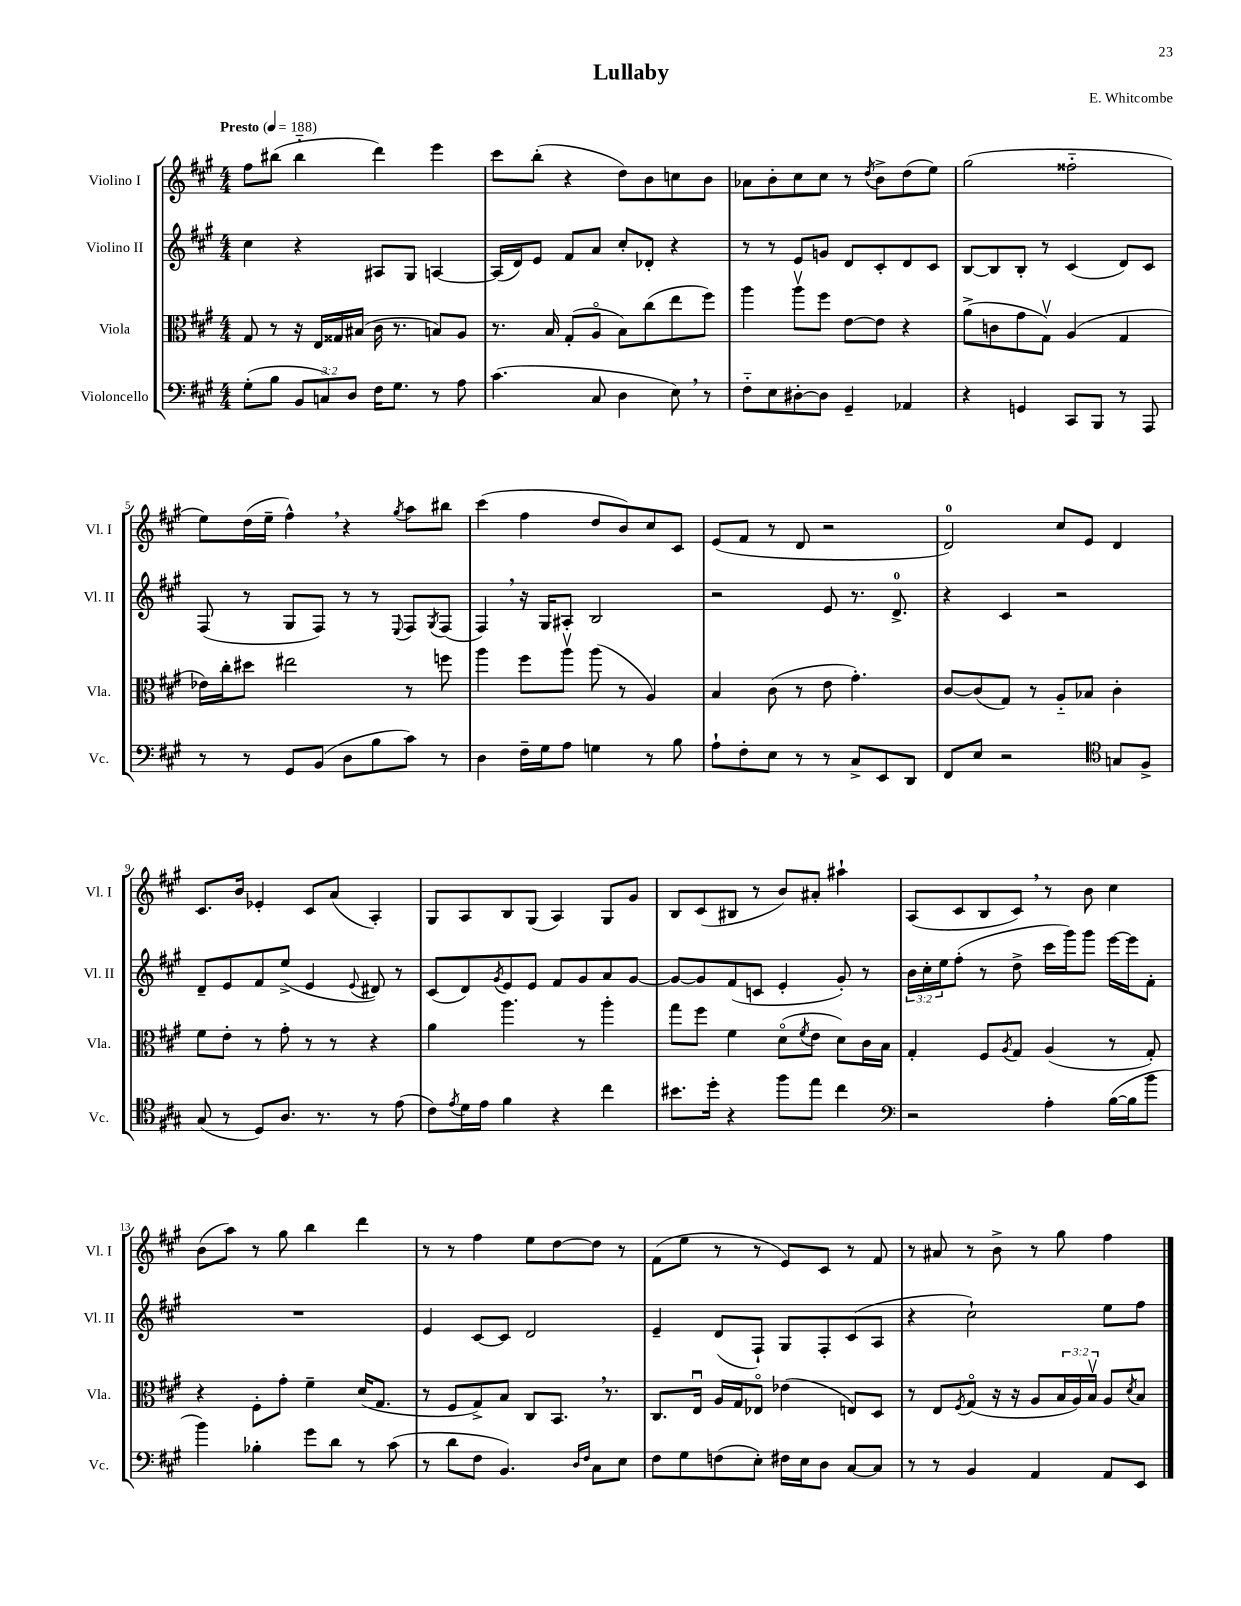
\header { title = "Lullaby" composer = "E. Whitcombe" }
<<
\new StaffGroup <<
\new Staff = "s0" \with { instrumentName = "Violino I" shortInstrumentName = "Vl. I" } {
    \clef treble \key a \major \numericTimeSignature \time 4/4 \tempo "Presto" 4 = 188
    fis''8 bis''8( bis''4-_ d'''4) e'''4 |
    cis'''8 b''8-.( r4 d''8) b'8 c''8 b'8 |
    aes'8 b'8-. cis''8 cis''8 r8 \acciaccatura { d''8 } b'8-> d''8( e''8) |
    gis''2( fisis''2-_ |
    e''8) d''16( e''16-- fis''4-^) \breathe r4 \acciaccatura { gis''8 } a''8 bis''8 |
    cis'''4( fis''4 d''8 b'8) cis''8 cis'8 |
    e'8( fis'8 r8 d'8 r2 |
    d'2-0) cis''8 e'8 d'4 |
    cis'8. b'16 ees'4-. cis'8 a'8( a4-.) |
    gis8 a8 b8 gis8( a4) gis8 gis'8 |
    b8 cis'8( bis8 r8 b'8) ais'8-. ais''4-! |
    a8( cis'8 b8 cis'8) \breathe r8 b'8 cis''4 |
    b'8( a''8) r8 gis''8 b''4 d'''4 |
    r8 r8 fis''4 e''8 d''8~ d''8 r8 |
    fis'8( e''8 r8 r8 e'8) cis'8 r8 fis'8 |
    r8 ais'8 r8 b'8-> r8 gis''8 fis''4 \bar "|." |
}
\new Staff = "s1" \with { instrumentName = "Violino II" shortInstrumentName = "Vl. II" } {
    \clef treble \key a \major \numericTimeSignature \time 4/4 \override Staff.TupletNumber.text = #tuplet-number::calc-fraction-text
    cis''4 r4 ais8 gis8 a4~ |
    a16( d'16) e'8 fis'8 a'8 cis''8-. des'8-. r4 |
    r8 r8 e'8 g'8 d'8 cis'8-. d'8 cis'8 |
    b8~ b8 b8-. r8 cis'4( d'8) cis'8 |
    fis8( r8 gis8 fis8) r8 r8 \appoggiatura { e8 } fis8 \acciaccatura { gis8 } fis8( |
    fis4) \breathe r16 gis16 ais8-. b2 |
    r2 e'8 r8. d'8.-0-> |
    r4 cis'4 r2 |
    d'8-- e'8 fis'8 e''8->( e'4 \appoggiatura { e'8 } dis'8) r8 |
    cis'8( d'8) \acciaccatura { gis'8 } e'8 e'8 fis'8 gis'8 a'8 gis'8~ |
    gis'8~ gis'8 fis'8( c'8 e'4-. gis'8-.) r8 |
    \tuplet 3/2 { b'16 cis''16-. e''16 } fis''8-.( r8 d''8-> cis'''16 gis'''16) gis'''8 e'''16~ e'''16 fis'8-. |
    R1 |
    e'4 cis'8~ cis'8 d'2 |
    e'4-- d'8( fis8-!) gis8 fis8-. cis'8( a8 |
    r4 cis''2-!) e''8 fis''8 \bar "|." |
}
\new Staff = "s2" \with { instrumentName = "Viola" shortInstrumentName = "Vla." } {
    \clef alto \key a \major \numericTimeSignature \time 4/4 \override Staff.TupletNumber.text = #tuplet-number::calc-fraction-text
    gis8 r8 r16 e16 gisis16 bis16( cis'16 r8. b8) a8 |
    r8. b16 gis8-.( a8\flageolet b8) cis''8( e''8 fis''8) |
    a''4 a''8\upbow fis''8 e'8~ e'8 r4 |
    a'8->( c'8 gis'8 gis8\upbow) a4( gis4 |
    ees'16) cis''16-. dis''8 eis''2 r8 f''8 |
    a''4 fis''8 a''8\upbow a''8( r8 a4) |
    b4 cis'8( r8 e'8 gis'4.-.) |
    cis'8~ cis'8( gis8) r8 a8-_ bes8 cis'4-. |
    fis'8 e'8-. r8 gis'8-. r8 r8 r4 |
    a'4 a''4. r8 a''4-. |
    gis''8 fis''8 fis'4 d'8\flageolet( \acciaccatura { fis'8 } e'8 d'8) cis'16 b16 |
    gis4-. fis8 \acciaccatura { a8 } gis8 a4( r8 gis8-.) |
    r4 fis8-. gis'8-. fis'4-- d'16( gis8. |
    r8 fis8 gis8->) b8 cis8 b,8. \breathe r8. |
    cis8. e16\downbow a16 gis16 ees8\flageolet ees'4( e8) d8 |
    r8 e8 \acciaccatura { fis8 } gis8\flageolet( r16 r16 a8 \tuplet 3/2 { b16 a16) b16\upbow } a8 \acciaccatura { d'8 } b8 \bar "|." |
}
\new Staff = "s3" \with { instrumentName = "Violoncello" shortInstrumentName = "Vc." } {
    \clef bass \key a \major \numericTimeSignature \time 4/4 \override Staff.TupletNumber.text = #tuplet-number::calc-fraction-text
    gis8-.( b8 \tuplet 3/2 { b,8 c8) d8 } fis16 gis8. r8 a8 |
    cis'4.( cis8 d4 e8) \breathe r8 |
    fis8-_ e8 dis8~-. dis8 gis,4-- aes,4 |
    r4 g,4 cis,8 b,,8 r8 a,,8 |
    r8 r8 gis,8 b,8( d8 b8 cis'8) r8 |
    d4 fis16-- gis16 a8 g4 r8 b8 |
    a8-! fis8-. e8 r8 r8 cis8-> e,8 d,8 |
    fis,8 e8 r2 \clef tenor g8 fis8-> |
    gis8( r8 d8) a8. r8. r8 e'8( |
    cis'8) \acciaccatura { e'8 } d'16 e'16 fis'4 r4 cis''4 |
    bis'8. d''16-. r4 fis''8 e''8 cis''4 |
    \clef bass r2 a4-. b16~( b16 b'8 |
    b'4) bes4-. gis'8 d'8 r8 cis'8( |
    r8 d'8 fis8 b,4.) \grace { d16 fis16 } cis8 e8 |
    fis8 gis8 f8( e8-.) fis16 e16 d8 cis8~ cis8 |
    r8 r8 b,4 a,4 a,8 e,8 \bar "|." |
}
>>
>>
